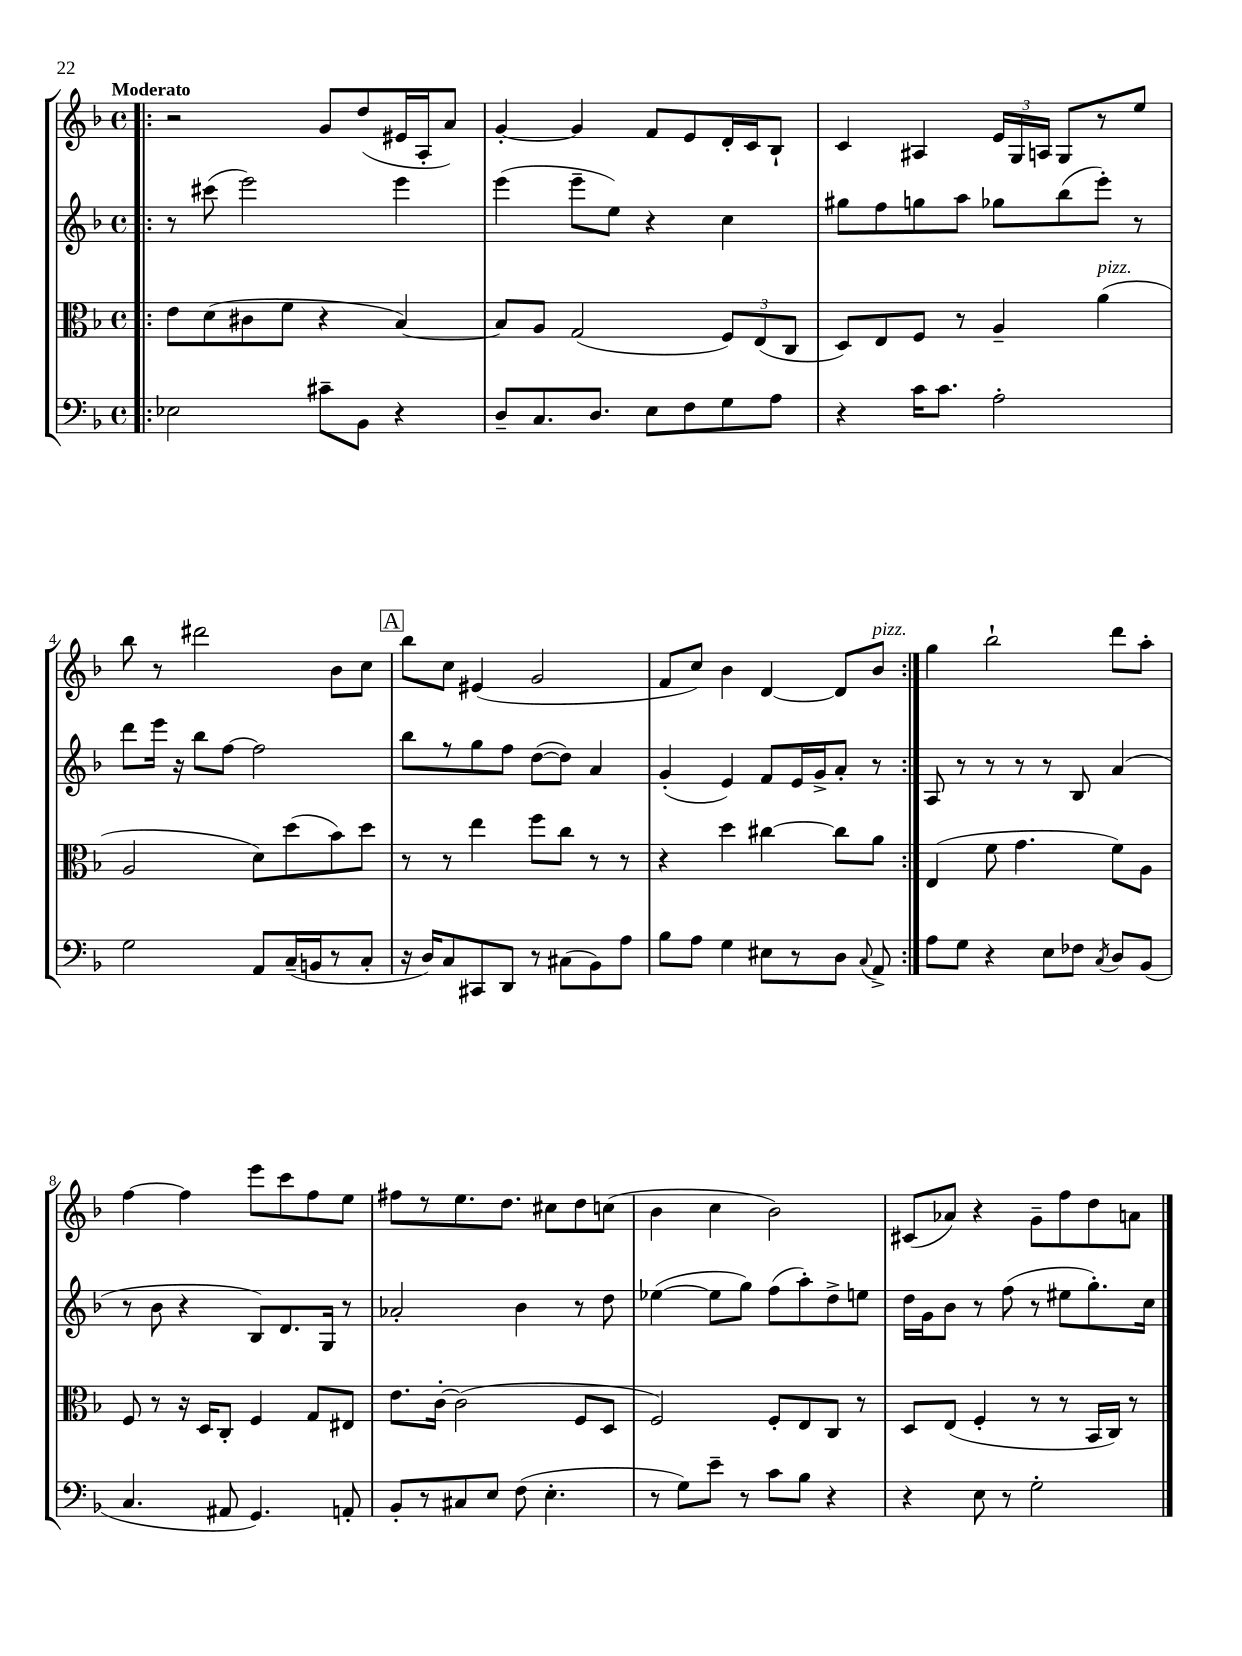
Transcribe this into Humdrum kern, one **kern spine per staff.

**kern	**kern	**kern	**kern
*staff4	*staff3	*staff2	*staff1
*clefF4	*clefC3	*clefG2	*clefG2
*k[b-]	*k[b-]	*k[b-]	*k[b-]
*M4/4	*M4/4	*M4/4	*M4/4
*met(c)	*met(c)	*met(c)	*met(c)
=!|:	=!|:	=!|:	=!|:
2E-	8e	8r	2r
.	(8d	(8ccc#	.
.	8c#	2eee)	.
.	8f	.	.
8c#~	4r	.	8g
8BB-	.	.	(8dd
4r	[4B-)	4eee	16e#
.	.	.	16A'
.	.	.	8a)
=	=	=	=
8D~	8B-]	(4eee	[4g'
8.C	8A	.	.
.	(2G	8eee~	4g]
8.D	.	.	.
.	.	8ee)	.
8E	.	4r	8f
8F	.	.	8e
8G	12F)	4cc	16d'
.	.	.	16c
.	(12E	.	.
8A	.	.	8B-`
.	12C	.	.
=	=	=	=
4r	8D)	8gg#	4c
.	8E	8ff	.
16c	8F	8gg	4A#
8.c	.	.	.
.	8r	8aa	.
2A'	4A~	8gg-	24e
.	.	.	24G
.	.	.	24A
.	.	(8bb-	8G
.	(4a	8eee')	8r
.	.	8r	8ee
=	=	=	=
2G	2A	8ddd	8bb-
.	.	16eee	8r
.	.	16r	.
.	.	8bb-	2ddd#
.	.	[8ff	.
8AA	8d)	2ff]	.
(16C~	(8dd	.	.
16BB	.	.	.
8r	8b-)	.	8b-
8C'	8dd	.	8cc
=	=	=	=
16r	8r	8bb-	8bb-
16D)	.	.	.
8C	8r	8r	8cc
8CC#	4ee	8gg	(4e#
8DD	.	8ff	.
8r	8ff	([8dd	2g
(8C#	8cc	8dd])	.
8BB-)	8r	4a	.
8A	8r	.	.
=	=	=	=
8B-	4r	(4g'	8f
8A	.	.	8cc)
4G	4dd	4e)	4b-
8E#	[4cc#	8f	[4d
8r	.	16e	.
.	.	16g^	.
8D	8cc#]	8a'	8d]
8qqC	.	.	.
8AA^	8a	8r	8b-
=:|!	=:|!	=:|!	=:|!
8A	(4E	8A	4gg
8G	.	8r	.
4r	8f	8r	2bb-`
.	4.g	8r	.
8E	.	8r	.
8F-	.	8B-	.
8qC	.	.	.
8D	8f)	(4a	8ddd
(8BB-	8A	.	8aa'
=	=	=	=
4.C	8F	8r	[4ff
.	8r	8b-	.
.	16r	4r	4ff]
.	16D	.	.
8AA#	8C'	.	.
4.GG)	4F	8B-)	8eee
.	.	8.d	8ccc
.	8G	.	8ff
.	.	16G	.
8AA'	8E#	8r	8ee
=	=	=	=
8BB-'	8.e	2a-'	8ff#
8r	.	.	8r
.	[16c'	.	.
8C#	(2c]	.	8.ee
8E	.	.	.
.	.	.	8.dd
(8F	.	4b-	.
4.E'	.	.	8cc#
.	8F	8r	8dd
.	8D	8dd	(8cc
=	=	=	=
8r	2F)	([4ee-	4b-
8G)	.	.	.
8e~	.	8ee-]	4cc
8r	.	8gg)	.
8c	8F'	(8ff	2b-)
8B-	8E	8aa')	.
4r	8C	8dd^	.
.	8r	8ee	.
=	=	=	=
4r	8D	16dd	(8c#
.	.	16g	.
.	(8E	8b-	8a-)
8E	4F'	8r	4r
8r	.	(8ff	.
2G'	8r	8r	8g~
.	8r	8ee#	8ff
.	16BB-	8.gg')	8dd
.	16C)	.	.
.	8r	.	8a
.	.	16cc	.
==	==	==	==
*-	*-	*-	*-
